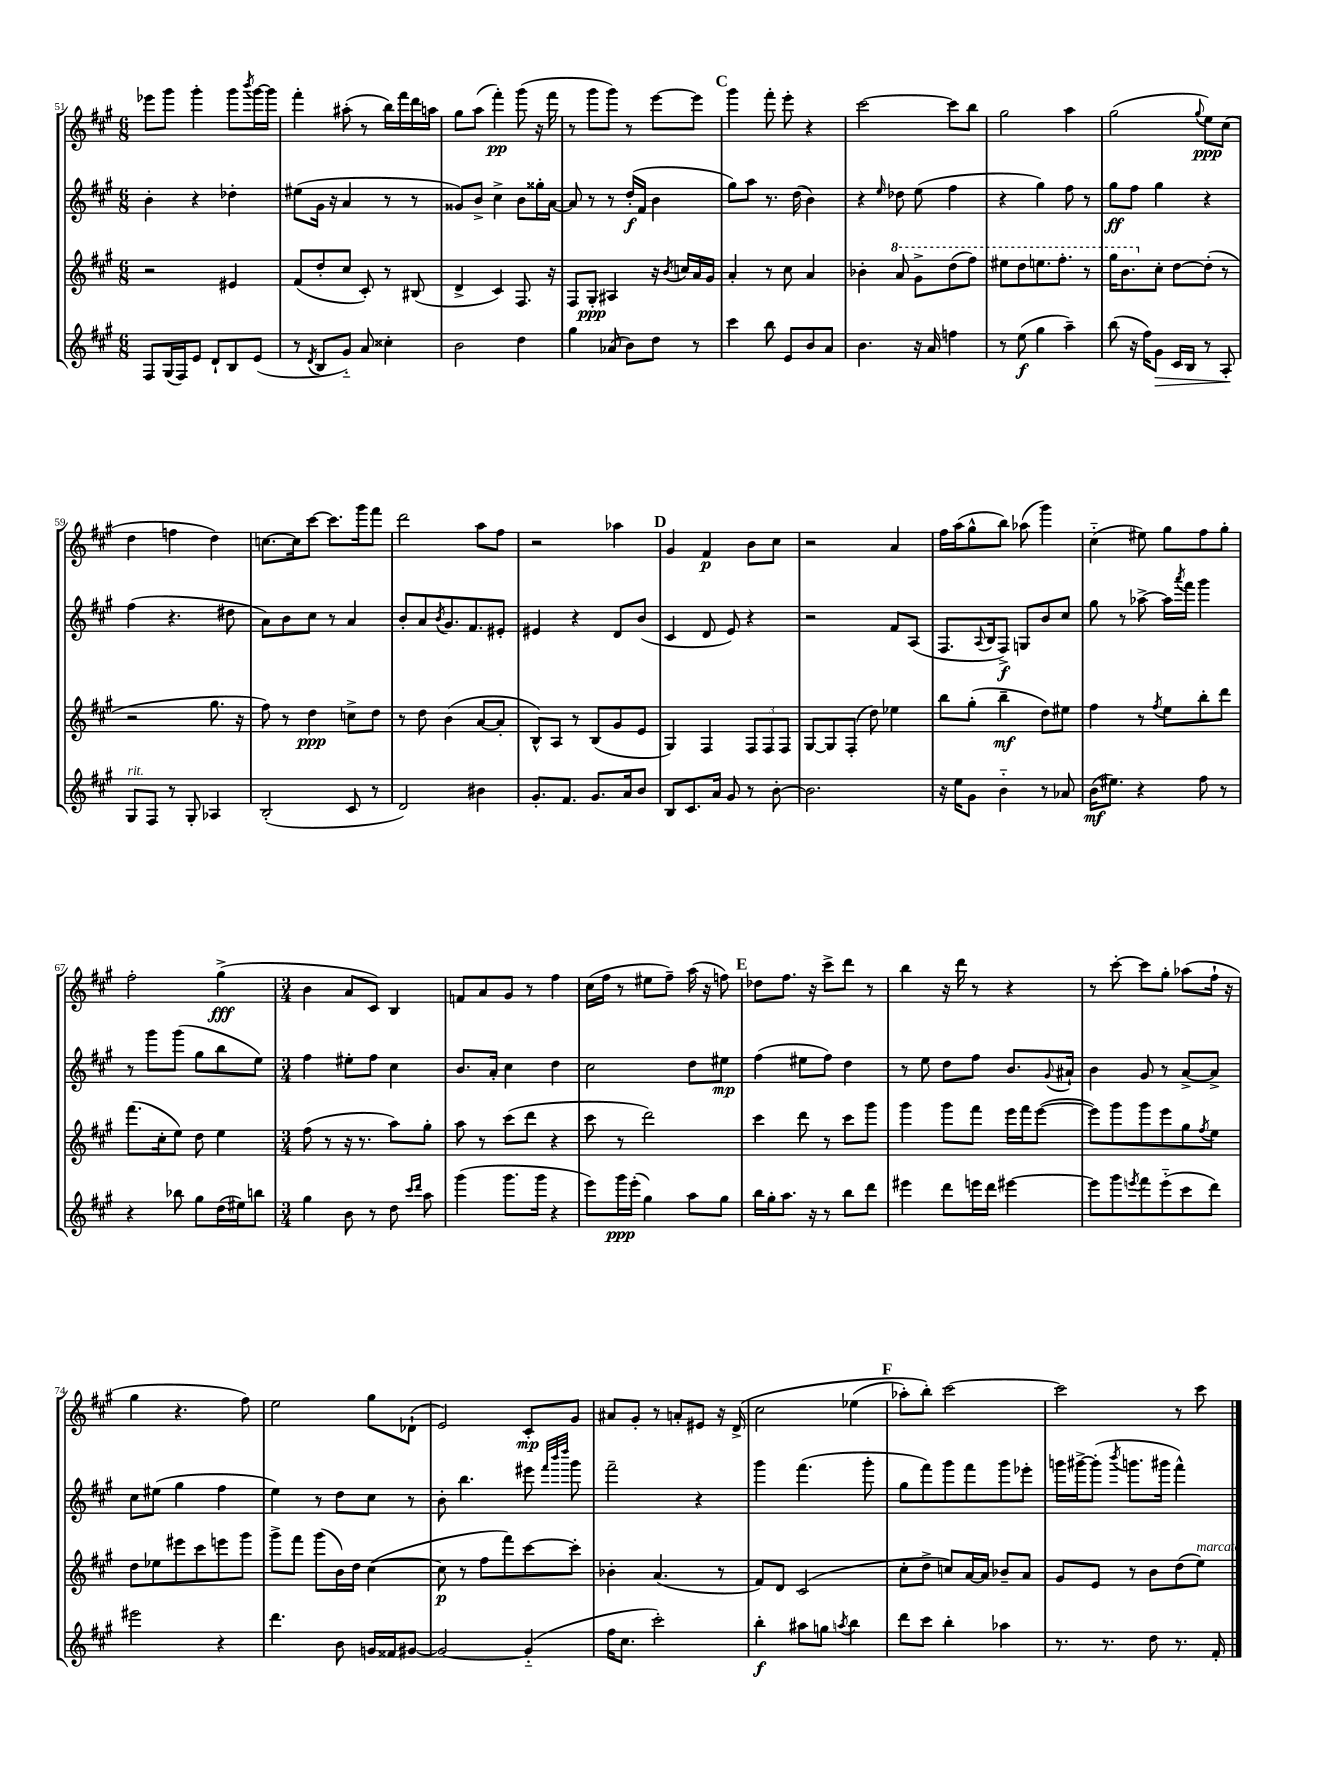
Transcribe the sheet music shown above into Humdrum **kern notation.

**kern	**dynam	**kern	**dynam	**kern	**dynam	**kern	**dynam
*part4	*part4	*part3	*part3	*part2	*part2	*part1	*part1
*staff4	*staff4	*staff3	*staff3	*staff2	*staff2	*staff1	*staff1
*clefG2	*	*clefG2	*	*clefG2	*	*clefG2	*
*k[f#c#g#]	*	*k[f#c#g#]	*	*k[f#c#g#]	*	*k[f#c#g#]	*
*M6/8	*	*M6/8	*	*M6/8	*	*M6/8	*
=51	=51	=51	=51	=51	=51	=51	=51
8F#/L	.	2r	.	4b'\	.	8eee-X\L	.
(16G#/L	.	.	.	.	.	8ggg#\J	.
16F#/J)	.	.	.	.	.	.	.
8e/J	.	.	.	4r	.	4ggg#'\	.
8d`/L	.	.	.	.	.	.	.
8B/	.	4e#X/	.	4dd-X'\	.	8ggg#\L	.
.	.	.	.	.	.	8qbbb/	.
(8e/J	.	.	.	.	.	[16ggg#\L	.
.	.	.	.	.	.	16ggg#\JJ]	.
=52	=52	=52	=52	=52	=52	=52	=52
8r	.	(8f#/L	.	(8ee#X\L	.	4fff#'\	.
8qd/	.	.	.	.	.	.	.
8B/L	.	8dd'/	.	16g#\Jk	.	.	.
.	.	.	.	16r	.	.	.
8g#/J)	.	8cc#/J	.	4a/	.	(8aa#X'\	.
8a/	.	8c#'/)	.	.	.	8r	.
4cc##X'\	.	8r	.	8r	.	16bb\LL)	.
.	.	.	.	.	.	16fff#\	.
.	.	(8B#X/	.	8r	.	16ddd\	.
.	.	.	.	.	.	16aan\JJ	.
=53	=53	=53	=53	=53	=53	=53	=53
2b\	.	4d^/	.	8g##X/L)	.	8gg#\L	.
.	.	.	.	8b^/J	.	(8aa\J	.
.	.	4c#/)	.	4cc#^\	.	4fff#'\)	pp
4dd\	.	8.F#/	.	8b\L	.	(8ggg#\	.
.	.	.	.	16gg##X'\L	.	16r	.
.	.	16r	.	[16a\JJ	.	16fff#\	.
=54	=54	=54	=54	=54	=54	=54	=54
4gg#\	.	8F#/L	.	8a/]	.	8r	.
.	.	8G#'/J	ppp	8r	.	8ggg#\L	.
(8a-X/	.	4A#X/	.	8r	.	8ggg#\J)	.
8b\L)	.	.	.	(16dd'/LL	f	8r	.
.	.	.	.	16f#/JJ	.	.	.
8dd\J	.	16r	.	4b\	.	[8eee\L	.
.	.	8qb/	.	.	.	.	.
.	.	16ccn/LL	.	.	.	.	.
8r	.	16a/	.	.	.	8eee\J]	.
.	.	16g#/JJ	.	.	.	.	.
!!LO:REH:place=s1:t=C
=55	=55	=55	=55	=55	=55	=55	=55
4ccc#\	.	4a'/	.	8gg#\L)	.	4ggg#\	.
.	.	.	.	8aa\J	.	.	.
8bb\	.	8r	.	8.r	.	8fff#'\	.
8e/L	.	8cc#\	.	.	.	8eee'\	.
.	.	.	.	(16dd\	.	.	.
8b/	.	4a/	.	4b\)	.	4r	.
8a/J	.	.	.	.	.	.	.
=56	=56	=56	=56	=56	=56	=56	=56
4.b\	.	4b-X'\	.	4r	.	[2ccc#\	.
.	.	.	.	16qqee/	.	.	.
*	*	*8va	*	*	*	*	*
.	.	8aa/	.	8dd-X\	.	.	.
16r	.	8gg#^\L	.	(8ee\	.	.	.
16a/	.	.	.	.	.	.	.
4ffn\	.	(8ddd\	.	4ff#\	.	8ccc#\L]	.
.	.	8fff#\J)	.	.	.	8bb\J	.
=57	=57	=57	=57	=57	=57	=57	=57
8r	.	8eee#X\L	.	4r	.	2gg#\	.
(8ee\	f	8ddd\	.	.	.	.	.
4gg#\	.	8.eeen\	.	4gg#\)	.	.	.
.	.	8.fff#'\J	.	.	.	.	.
4aa~\)	.	.	.	8ff#\	.	4aa\	.
.	.	8r	.	8r	.	.	.
=58	=58	=58	=58	=58	=58	=58	=58
(8bb\	.	16ggg#\KL	.	8gg#\L	ff	(2gg#\	.
.	.	8.bb\	.	.	.	.	.
16r	.	.	.	8ff#\J	.	.	.
16ff#\KL)	.	.	.	.	.	.	.
!	!LO:HP:b	!	!	!	!	!	!
*	*	*X8va	*	*	*	*	*
8g#\J	>	8cc#'\J	.	4gg#\	.	.	.
16c#/LL	.	[8dd\L	.	.	.	.	.
16B/JJ	.	.	.	.	.	.	.
.	.	.	.	.	.	8qqgg#/	.
8r	.	(8dd'\J]	.	4r	.	8ee\L)	ppp
8A'/	.	8r	.	.	.	(8cc#\J	.
.	]	.	.	.	.	.	.
!!LO:LB:g=z
=59	=59	=59	=59	=59	=59	=59	=59
!LO:TX:a:i:t=rit.	!	!	!	!	!	!	!
8G#/L	.	2r	.	(4ff#\	.	4dd\	.
8F#/J	.	.	.	.	.	.	.
8r	.	.	.	4.r	.	4ffn\	.
8G#'/	.	.	.	.	.	.	.
4A-X/	.	8.gg#\	.	.	.	4dd\)	.
.	.	.	.	8dd#X\	.	.	.
.	.	16r	.	.	.	.	.
=60	=60	=60	=60	=60	=60	=60	=60
(2B'/	.	8ff#\)	.	8a\L)	.	[8.ccn\L	.
.	.	8r	.	8b\	.	.	.
.	.	.	.	.	.	16cc\k]	.
.	.	4dd\	ppp	8cc#\J	.	[8ccc#\J	.
.	.	.	.	8r	.	8.ccc#\L]	.
8c#/	.	8ccn^\L	.	4a/	.	.	.
.	.	.	.	.	.	16ggg#\k	.
8r	.	8dd\J	.	.	.	8fff#\J	.
=61	=61	=61	=61	=61	=61	=61	=61
2d/)	.	8r	.	8b'/L	.	2ddd\	.
.	.	8dd\	.	8a/	.	.	.
.	.	.	.	8qb/	.	.	.
.	.	(4b\	.	8.g#/	.	.	.
.	.	.	.	8.f#/	.	.	.
4b#X\	.	[8a/L	.	.	.	8aa\L	.
.	.	8a'/J]	.	8e#X'/J	.	8ff#\J	.
=62	=62	=62	=62	=62	=62	=62	=62
8.g#'/L	.	8B^^/L)	.	4e#X/	.	2r	.
.	.	8A/J	.	.	.	.	.
8.f#/J	.	.	.	.	.	.	.
.	.	8r	.	4r	.	.	.
8.g#/L	.	(8B/L	.	.	.	.	.
.	.	8g#/	.	8d/L	.	4aa-X\	.
16a/k	.	.	.	.	.	.	.
8b/J	.	8e/J	.	(8b/J	.	.	.
!!LO:REH:place=s1:t=D
=63	=63	=63	=63	=63	=63	=63	=63
8B/L	.	4G#/)	.	4c#/	.	4g#/	.
8.c#/	.	.	.	.	.	.	.
.	.	4F#/	.	8d/	.	4f#/	p
16a/Jk	.	.	.	.	.	.	.
8g#/	.	.	.	8e/)	.	.	.
8r	.	12F#/L	.	4r	.	8b\L	.
.	.	12F#/	.	.	.	.	.
[8b'\	.	.	.	.	.	8cc#\J	.
.	.	12F#/J	.	.	.	.	.
=64	=64	=64	=64	=64	=64	=64	=64
2.b\]	.	[8G#/L	.	2r	.	2r	.
.	.	8G#/]	.	.	.	.	.
.	.	(8F#'/J	.	.	.	.	.
.	.	8dd\)	.	.	.	.	.
.	.	4ee-X\	.	8f#/L	.	4a/	.
.	.	.	.	(8A/J	.	.	.
=65	=65	=65	=65	=65	=65	=65	=65
16r	.	8bb\L	.	8.F#/L	.	16ff#\LL	.
16ee\KL	.	.	.	.	.	(16aa\J	.
8g#\J	.	(8gg#'\J	.	.	.	8gg#^^\	.
.	.	.	.	8qqA/	.	.	.
.	.	.	.	16B/k	.	.	.
4b\	.	4bb~\	mf	8F#^/J)	f	8bb\J)	.
.	.	.	.	8Gn/L	.	(8aa-X\	.
8r	.	8dd\L)	.	8b/	.	4ggg#\)	.
8a-X/	.	8ee#X\J	.	8cc#/J	.	.	.
=66	=66	=66	=66	=66	=66	=66	=66
(16b\KL	mf	4ff#\	.	8gg#\	.	(4cc#\	.
8.ee#X\J)	.	.	.	.	.	.	.
.	.	.	.	8r	.	.	.
4r	.	8r	.	[8aa-X^\	.	8ee#X\)	.
.	.	8qff#/	.	.	.	.	.
.	.	8ee\L	.	16aa-\LL]	.	8gg#\L	.
.	.	.	.	8qaaa/	.	.	.
.	.	.	.	16fff#\JJ	.	.	.
8ff#\	.	8bb'\	.	4ggg#\	.	8ff#\	.
8r	.	8ddd\J	.	.	.	8gg#'\J	.
!!LO:LB:g=z
=67	=67	=67	=67	=67	=67	=67	=67
4r	.	(8.fff#\L	.	8r	.	2ff#'\	.
.	.	.	.	8ggg#\L	.	.	.
.	.	16cc#'\k	.	.	.	.	.
8bb-X\	.	8ee\J)	.	(8ggg#\J	.	.	.
8gg#\L	.	8dd\	.	8gg#\L	.	.	.
(16dd\L	.	4ee\	.	8bb\	.	(4gg#^\	fff
16ee#X\J)	.	.	.	.	.	.	.
8bbn\J	.	.	.	8ee\J)	.	.	.
=68	=68	=68	=68	=68	=68	=68	=68
*M3/4	*	*M3/4	*	*M3/4	*	*M3/4	*
4gg#\	.	(8ff#\	.	4ff#\	.	4b\	.
.	.	8r	.	.	.	.	.
8b\	.	16r	.	8ee#X'\L	.	8a/L	.
.	.	8.r	.	.	.	.	.
8r	.	.	.	8ff#\J	.	8c#/J)	.
8dd\	.	8aa\L)	.	4cc#\	.	4B/	.
16qqccc#/LL	.	.	.	.	.	.	.
16qqddd/JJ	.	.	.	.	.	.	.
8aa\	.	8gg#'\J	.	.	.	.	.
=69	=69	=69	=69	=69	=69	=69	=69
(4ggg#\	.	8aa\	.	8.b/L	.	8fn/L	.
.	.	8r	.	.	.	8a/	.
.	.	.	.	16a'/Jk	.	.	.
8.ggg#\L	.	(8ccc#\L	.	4cc#\	.	8g#/J	.
.	.	8ddd\J	.	.	.	8r	.
16ggg#\Jk	.	.	.	.	.	.	.
4r	.	4r	.	4dd\	.	4ff#\	.
=70	=70	=70	=70	=70	=70	=70	=70
8eee\L)	.	8ccc#\	.	2cc#\	.	(16cc#\LL	.
.	.	.	.	.	.	16ff#\JJ	.
16ggg#\L	ppp	8r	.	.	.	8r	.
(16eee'\JJ	.	.	.	.	.	.	.
4gg#\)	.	2ddd\)	.	.	.	8ee#X\L	.
.	.	.	.	.	.	8ff#~\J)	.
8aa\L	.	.	.	8dd\L	.	(16aa\	.
.	.	.	.	.	.	16r	.
8gg#\J	.	.	.	8ee#X\J	mp	8ffn\)	.
!!LO:REH:place=s1:t=E
=71	=71	=71	=71	=71	=71	=71	=71
16bb\LL	.	4ccc#\	.	(4ff#\	.	8dd-X\L	.
16gg#'\J	.	.	.	.	.	.	.
8.aa\J	.	.	.	.	.	8.ff#\J	.
.	.	8ddd\	.	8ee#X\L	.	.	.
16r	.	.	.	.	.	16r	.
8r	.	8r	.	8ff#\J)	.	8ccc#^\L	.
8bb\L	.	8ccc#\L	.	4dd\	.	8ddd\J	.
8ddd\J	.	8ggg#\J	.	.	.	8r	.
=72	=72	=72	=72	=72	=72	=72	=72
4eee#X\	.	4ggg#\	.	8r	.	4bb\	.
.	.	.	.	8ee\	.	.	.
8ddd\L	.	8ggg#\L	.	8dd\L	.	16r	.
.	.	.	.	.	.	16ddd\	.
16eeen\L	.	8fff#\J	.	8ff#\J	.	8r	.
16ddd\JJ	.	.	.	.	.	.	.
[4eee#X\	.	16eee\LL	.	8.b/L	.	4r	.
.	.	16fff#\J	.	.	.	.	.
.	.	([8eee\J	.	.	.	.	.
.	.	.	.	8qqg#/	.	.	.
.	.	.	.	16a#X`/Jk	.	.	.
=73	=73	=73	=73	=73	=73	=73	=73
8eee#\L]	.	8eee\L])	.	4b\	.	8r	.
8ggg#\	.	8ggg#\	.	.	.	[8ccc#'\	.
8qeeen/	.	.	.	.	.	.	.
8fff#\	.	8ggg#\	.	8g#/	.	8ccc#\L]	.
(8eee\	.	8eee\	.	8r	.	8gg#'\J	.
8ccc#\	.	8gg#\	.	[8a^/L	.	(8aa-X\L	.
.	.	8qff#/	.	.	.	.	.
8ddd\J)	.	8ee\J	.	8a^/J]	.	16ff#`\Jk	.
.	.	.	.	.	.	16r	.
!!LO:LB:g=z
=74	=74	=74	=74	=74	=74	=74	=74
2eee#X\	.	8dd\L	.	8cc#\L	.	4gg#\	.
.	.	8ee-X\	.	(8ee#X\J	.	.	.
.	.	8eee#X\	.	4gg#\	.	4.r	.
.	.	8ccc#\	.	.	.	.	.
4r	.	8eeen\	.	4ff#\	.	.	.
.	.	8ggg#\J	.	.	.	8ff#\)	.
=75	=75	=75	=75	=75	=75	=75	=75
4.ddd\	.	8ggg#^\L	.	4ee\)	.	2ee\	.
.	.	8fff#\J	.	.	.	.	.
.	.	(8ggg#\L	.	8r	.	.	.
8b\	.	16b\L)	.	8dd\L	.	.	.
.	.	16dd\JJ	.	.	.	.	.
16gn/LL	.	([4cc#\	.	8cc#\J	.	8gg#\L	.
16f##X/J	.	.	.	.	.	.	.
[8g#X/J	.	.	.	8r	.	(8d-X`\J	.
=76	=76	=76	=76	=76	=76	=76	=76
2g#/_	.	8cc#\]	p	8b'\	.	2e/)	.
.	.	8r	.	4.bb\	.	.	.
.	.	8ff#\L	.	.	.	.	.
.	.	8fff#\)	.	.	.	.	.
(4g#/]	.	[8ccc#\	.	8eee#X\	.	8c#'/L	mp
.	.	.	.	32qqfff#/LLL	.	.	.
.	.	.	.	32qqbbb/	.	.	.
.	.	.	.	32qqdddd/JJJ	.	.	.
.	.	8ccc#'\J]	.	8ggg#\	.	8g#/J	.
=77	=77	=77	=77	=77	=77	=77	=77
16ff#\KL	.	4b-X'\	.	2fff#~\	.	8a#X/L	.
8.cc#\J	.	.	.	.	.	.	.
.	.	.	.	.	.	8g#'/J	.
2ccc#'\)	.	(4.a/	.	.	.	8r	.
.	.	.	.	.	.	8an'/L	.
.	.	.	.	4r	.	8e#X/J	.
.	.	8r	.	.	.	16r	.
.	.	.	.	.	.	(16d^/	.
=78	=78	=78	=78	=78	=78	=78	=78
4bb'\	f	8f#/L)	.	4ggg#\	.	2cc#\	.
.	.	8d/J	.	.	.	.	.
8aa#X\L	.	(2c#/	.	(4.fff#\	.	.	.
8ggn\J	.	.	.	.	.	.	.
8qaan/	.	.	.	.	.	.	.
4bb\	.	.	.	.	.	(4ee-X\	.
.	.	.	.	8ggg#'\	.	.	.
!!LO:REH:place=s1:t=F
=79	=79	=79	=79	=79	=79	=79	=79
8ddd\L	.	8cc#'\L	.	8gg#\L	.	8aa-X'\L)	.
8ccc#\J	.	8dd^\J	.	8fff#\)	.	8bb'\J)	.
4bb'\	.	8ccn/L)	.	8ggg#\	.	[2ccc#\	.
.	.	[16a/L	.	8fff#\	.	.	.
.	.	16a/JJ]	.	.	.	.	.
4aa-X\	.	8b-X~/L	.	8ggg#\	.	.	.
.	.	8a/J	.	8eee-X'\J	.	.	.
=80	=80	=80	=80	=80	=80	=80	=80
8.r	.	8g#/L	.	16gggn\LL	.	2ccc#\]	.
.	.	.	.	[16ggg#X^\J	.	.	.
.	.	8e/J	.	(8ggg#'\J]	.	.	.
8.r	.	.	.	.	.	.	.
.	.	.	.	8qbbb/	.	.	.
.	.	8r	.	8.gggn\L	.	.	.
8dd\	.	8b\L	.	.	.	.	.
.	.	.	.	16ggg#X\Jk	.	.	.
8.r	.	(8dd\	.	4fff#^^\)	.	8r	.
!	!	!LO:TX:a:i:t=marcato	!	!	!	!	!
.	.	8ee\J)	.	.	.	8ccc#\	.
16f#'/	.	.	.	.	.	.	.
==	==	==	==	==	==	==	==
*-	*-	*-	*-	*-	*-	*-	*-
